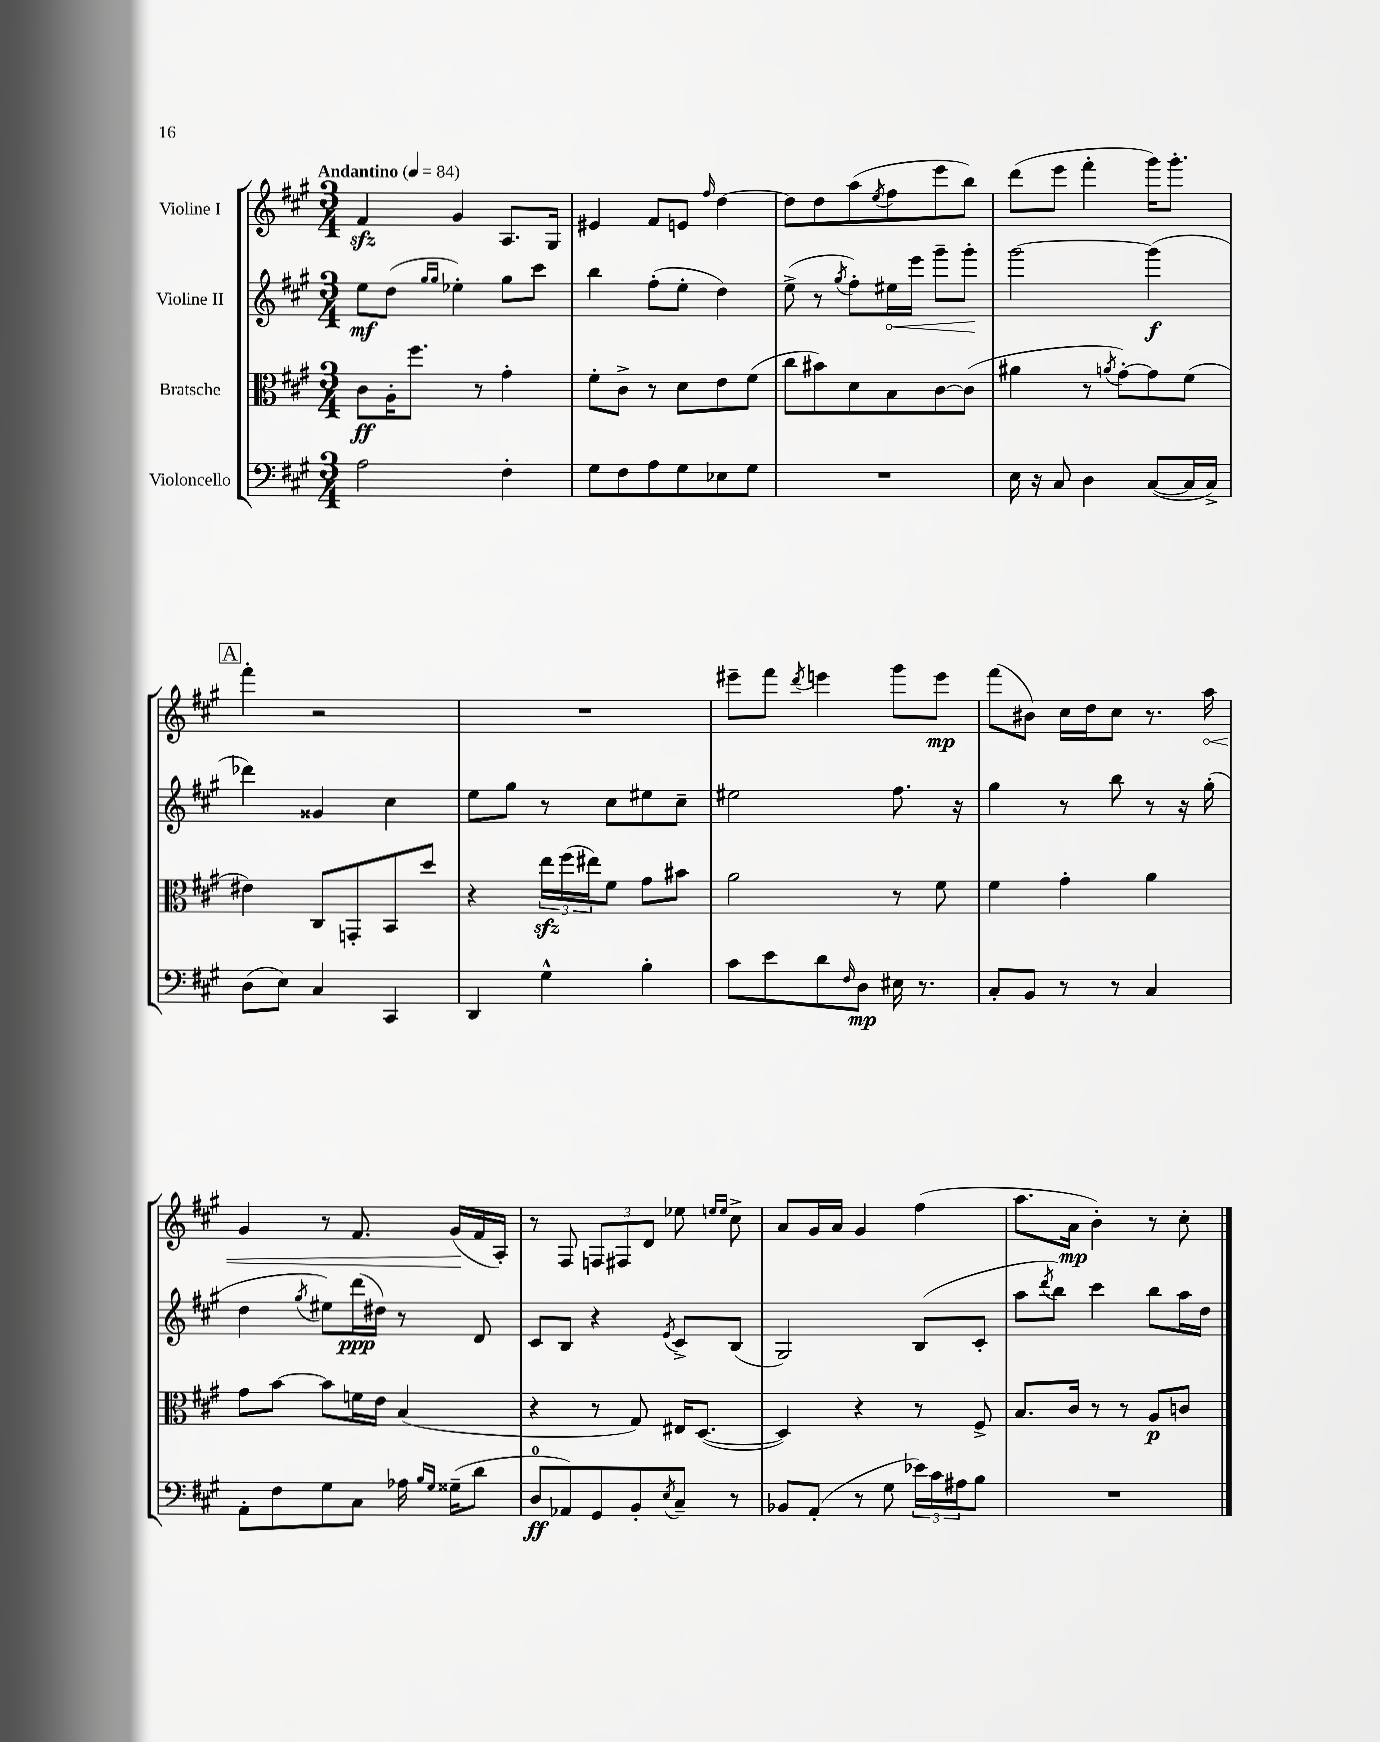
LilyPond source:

<<
\new StaffGroup <<
\new Staff = "s0" \with { instrumentName = "Violine I" } {
    \clef treble \key a \major \numericTimeSignature \time 3/4 \tempo "Andantino" 4 = 84
    fis'4\sfz gis'4 a8. gis16 |
    eis'4 fis'8 e'8 \grace { fis''16 } d''4~ |
    d''8 d''8 a''8( \acciaccatura { e''8 } fis''8 e'''8 b''8) |
    d'''8( e'''8 fis'''4-. gis'''16) gis'''8.-. |
    \mark \markup { \box "A" } fis'''4-. r2 |
    R2. |
    eis'''8-- fis'''8 \acciaccatura { d'''8 } e'''4 gis'''8 e'''8\mp |
    fis'''8( bis'8) cis''16 d''16 cis''8 r8. \once \override Hairpin.circled-tip = ##t a''16\< |
    gis'4 r8 fis'8. gis'16\!( fis'16 a16-.) |
    r8 fis8 \tuplet 3/2 { f8 fis8 d'8 } ees''8 \grace { e''16 e''16 } cis''8-> |
    a'8 gis'16 a'16 gis'4 fis''4( |
    a''8. a'16\mp b'4-.) r8 cis''8-. \bar "|." |
}
\new Staff = "s1" \with { instrumentName = "Violine II" } {
    \clef treble \key a \major \numericTimeSignature \time 3/4
    e''8\mf d''8( \grace { gis''16 gis''16 } ees''4-.) gis''8 cis'''8 |
    b''4 fis''8-.( e''8-. d''4) |
    e''8->( r8 \acciaccatura { gis''8 } fis''8-.) \once \override Hairpin.circled-tip = ##t eis''16\< e'''16 gis'''8-- gis'''8-.\! |
    gis'''2~ gis'''4\f( |
    \mark \markup { \box "A" } des'''4) gisis'4 cis''4 |
    e''8 gis''8 r8 cis''8 eis''8 cis''8-- |
    eis''2 fis''8. r16 |
    gis''4 r8 b''8 r8 r16 gis''16-.( |
    d''4 \acciaccatura { gis''8 } eis''8) d'''16\ppp( dis''16) r8 d'8 |
    cis'8 b8 r4 \acciaccatura { e'8 } cis'8-> b8( |
    gis2) b8( cis'8-. |
    a''8 \acciaccatura { d'''8 } b''8) cis'''4 b''8 a''16 d''16 \bar "|." |
}
\new Staff = "s2" \with { instrumentName = "Bratsche" } {
    \clef alto \key a \major \numericTimeSignature \time 3/4
    cis'8\ff a16-. fis''8. r8 gis'4-. |
    fis'8-. cis'8-> r8 d'8 e'8 fis'8( |
    cis''8 bis'8) d'8 b8 cis'8~ cis'8( |
    ais'4 r8 \acciaccatura { a'8 } gis'8~-.) gis'8 fis'8( |
    \mark \markup { \box "A" } eis'4) cis8 g,8-. b,8 d''8 |
    r4 \tuplet 3/2 { e''16\sfz fis''16( eis''16) } fis'8 gis'8 bis'8 |
    a'2 r8 fis'8 |
    fis'4 gis'4-. a'4 |
    gis'8 b'8~ b'8 f'16 e'16 b4( |
    r4 r8 gis8) eis16 d8.~( |
    d4) r4 r8 fis8-> |
    b8. cis'16 r8 r8 a8\p c'8 \bar "|." |
}
\new Staff = "s3" \with { instrumentName = "Violoncello" } {
    \clef bass \key a \major \numericTimeSignature \time 3/4
    a2 fis4-. |
    gis8 fis8 a8 gis8 ees8 gis8 |
    R2. |
    e16 r16 cis8 d4 cis8~( cis16 cis16->) |
    \mark \markup { \box "A" } d8( e8) cis4 cis,4 |
    d,4 gis4-^ b4-. |
    cis'8 e'8 d'8 \grace { fis16 } d8\mp eis16 r8. |
    cis8-. b,8 r8 r8 cis4 |
    a,8-. fis8 gis8 cis8 aes16 \grace { b16 gis16 } gisis16--( d'8 |
    d8-0\ff aes,8) gis,8 b,8-. \acciaccatura { e8 } cis8-- r8 |
    bes,8 a,8-.( r8 gis8 \tuplet 3/2 { ees'16) cis'16 ais16 } b8 |
    R2. \bar "|." |
}
>>
>>
\layout { \context { \Score \remove "Bar_number_engraver" } }
